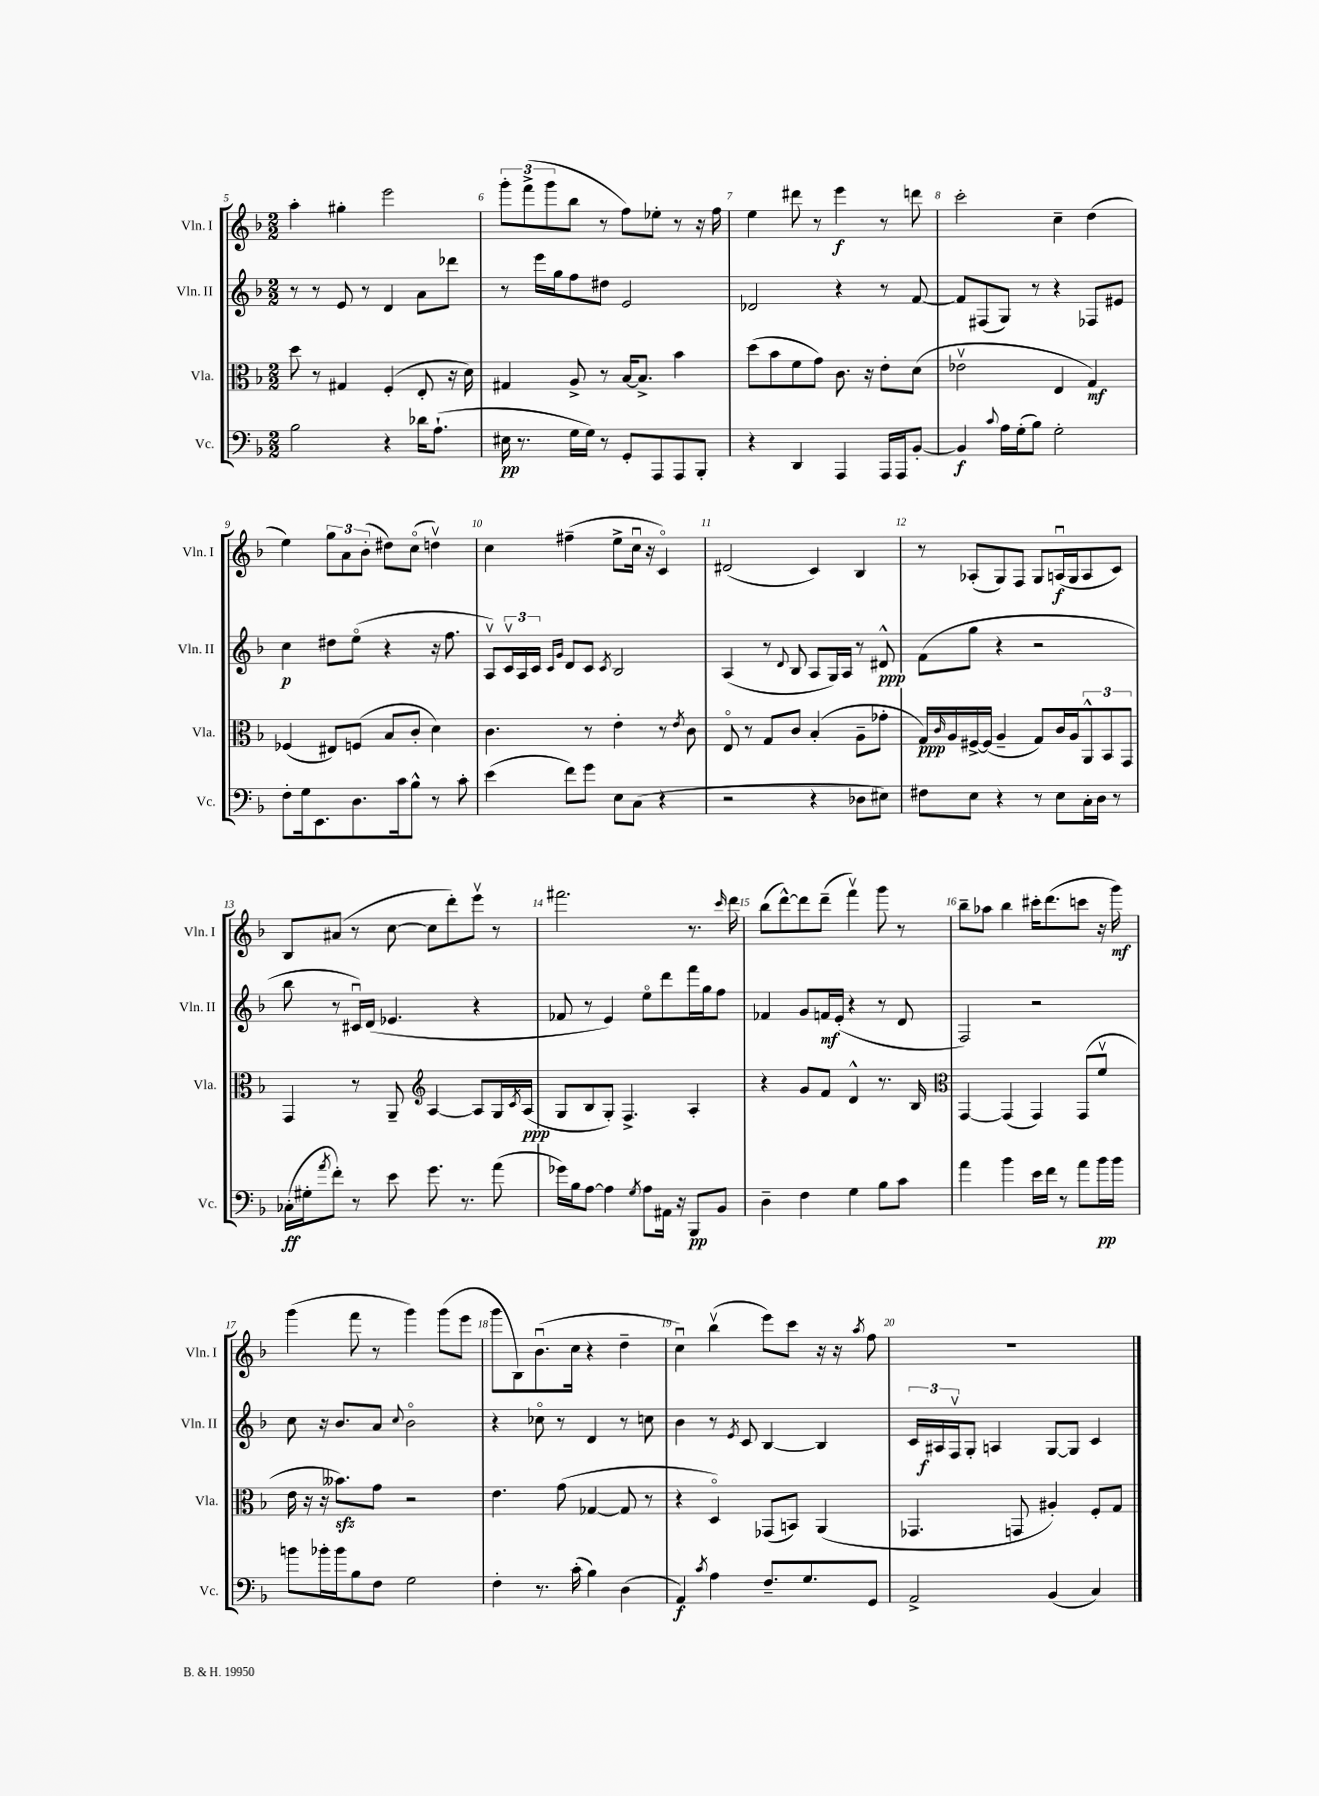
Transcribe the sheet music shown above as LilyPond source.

<<
\new StaffGroup <<
\new Staff = "s0" \with { instrumentName = "Vln. I" shortInstrumentName = "Vln. I" } {
    \clef treble \key f \major \numericTimeSignature \time 2/2
    a''4-. gis''4-. e'''2 |
    \tuplet 3/2 { g'''8-. f'''8->( g'''8 } bes''8 r8 f''8) ees''8-. r8 r16 f''16 |
    e''4 dis'''8 r8 e'''4\f r8 d'''8 |
    c'''2-. c''4-- d''4( |
    e''4) \tuplet 3/2 { g''8 a'8 bes'8-.( } dis''8) c''8\flageolet( d''4\upbow) |
    c''4 fis''4--( e''8-> c''16\downbow r16 c'4\flageolet) |
    dis'2( c'4) bes4 |
    r8 aes8-.( g8) f8 g8 a16\downbow\f( g16 a8 c'8) |
    bes8 ais'8( r8 c''8~ c''8 d'''8-.) e'''8\upbow r8 |
    fis'''2. r8. \grace { c'''16 } d'''16 |
    bes''8( d'''8~-^) d'''8 d'''8--( f'''4\upbow) g'''8 r8 |
    bes''8-- aes''8 bes''4 cis'''16-. d'''8.( c'''8 r16 g'''16\mf) |
    g'''4( f'''8 r8 g'''4) g'''8( e'''8 |
    g'''8 bes8) bes'8.\downbow( c''16 r4 d''4-- |
    c''4\downbow) bes''4\upbow( e'''8) c'''8 r16 r16 \acciaccatura { a''8 } f''8 |
    R1 \bar "|." |
}
\new Staff = "s1" \with { instrumentName = "Vln. II" shortInstrumentName = "Vln. II" } {
    \clef treble \key f \major \numericTimeSignature \time 2/2
    r8 r8 e'8 r8 d'4 a'8 des'''8 |
    r8 e'''16 g''16 f''8 dis''8 e'2 |
    des'2 r4 r8 f'8~ |
    f'8 fis8( g8) r8 r4 fes8 eis'8 |
    c''4\p dis''8 e''8\flageolet( r4 r16 f''8. |
    a8\upbow) \tuplet 3/2 { c'16\upbow a16 c'16 } \grace { c'16 g'16 } d'8 c'8 \acciaccatura { c'8 } bes2 |
    a4( r8 \appoggiatura { d'8 } bes8 a8 g16) a16 r8 dis'8-^\ppp |
    f'8( g''8 r4 r2 |
    bes''8 r8 cis'16\downbow) d'16( ees'4. r4 |
    fes'8 r8 e'4) e''8\flageolet d'''8 f'''16 g''16 f''8 |
    fes'4 g'8 f'16\mf e'16-.( r4 r8 d'8 |
    f2) r2 |
    c''8 r16 bes'8. a'8 \appoggiatura { c''8 } bes'2\flageolet |
    r4 ces''8\flageolet r8 d'4 r8 c''8 |
    bes'4 r8 \acciaccatura { e'8 } c'8 bes4~ bes4 |
    \tuplet 3/2 { c'16 ais16\f f16\upbow } g8-. a4 g8~ g8 c'4 \bar "|." |
}
\new Staff = "s2" \with { instrumentName = "Vla." shortInstrumentName = "Vla." } {
    \clef alto \key f \major \numericTimeSignature \time 2/2
    d''8 r8 gis4 f4-.( e8-. r16 d'16) |
    gis4 a8-> r8 bes16~ bes8.-> bes'4 |
    d''8( bes'8 f'8 g'8) c'8. r16 e'8-. d'8( |
    ees'2\upbow e4 g4\mf) |
    fes4( eis8) f8( bes8 c'8-. d'4) |
    c'4. r8 e'4-. r8 \acciaccatura { e'8 } c'8 |
    e8\flageolet r8 g8 c'8 bes4-.( a8-- ges'8-. |
    g16\ppp) \grace { c'16 } a16 fis16~-> fis16( a4-- g8) c'16 a16 \tuplet 3/2 { a,8-^ bes,8 g,8 } |
    g,4 r8 a,8-- \clef treble a4~ a8 g16 \acciaccatura { c'8 } a16\ppp( |
    g8 bes8 g8-.) f4.-> a4-. |
    r4 g'8 f'8 d'4-^ r8. bes16 |
    \clef alto g,4~ g,4( g,4) g,8( f'8\upbow |
    e'16 r16 r16 beses'8.\sfz) g'8 r2 |
    e'4. g'8( ges4~ ges8 r8 |
    r4 d4\flageolet) ges,8( b,8) a,4( |
    ges,4. g,8 ais4-.) f8-. g8 \bar "|." |
}
\new Staff = "s3" \with { instrumentName = "Vc." shortInstrumentName = "Vc." } {
    \clef bass \key f \major \numericTimeSignature \time 2/2
    bes2 r4 des'16 a8.-!( |
    eis16\pp r8. g16 g16) r8 g,8-. a,,8 a,,8 bes,,8-. |
    r4 d,4 a,,4 a,,16 a,,16 bes,8~-. |
    bes,4\f \appoggiatura { c'8 } a16 g16-.( bes8) g2-. |
    f8-. g16 e,8. d8. c'16 bes8-^ r8 c'8-. |
    e'4( f'8) g'8 e8 c8( r4 |
    r2 r4 des8 eis8) |
    fis8 e8 r4 r8 e8 c16-. d16 r8 |
    ces16-.\ff( gis16-. \acciaccatura { a'8 } f'8-.) r8 e'8 g'8. r8. a'8( |
    ges'16) bes16 a8~ a4 \acciaccatura { g8 } a8 ais,16 r16 bes,,8\pp bes,8 |
    d4-- f4 g4 bes8 c'8 |
    a'4 bes'4 e'16 f'16 r8 a'8 bes'16\pp bes'16 |
    b'8 bes'16-. bes'16 bes8 f8 g2 |
    f4-. r8. c'16-.( bes4) d4( |
    a,4\f) \acciaccatura { c'8 } a4 f8.-- g8. g,8 |
    a,2-> bes,4( c4) \bar "|." |
}
>>
>>
\layout { \context { \Score currentBarNumber = #5 \override BarNumber.break-visibility = ##(#f #t #t) barNumberVisibility = #all-bar-numbers-visible } }
